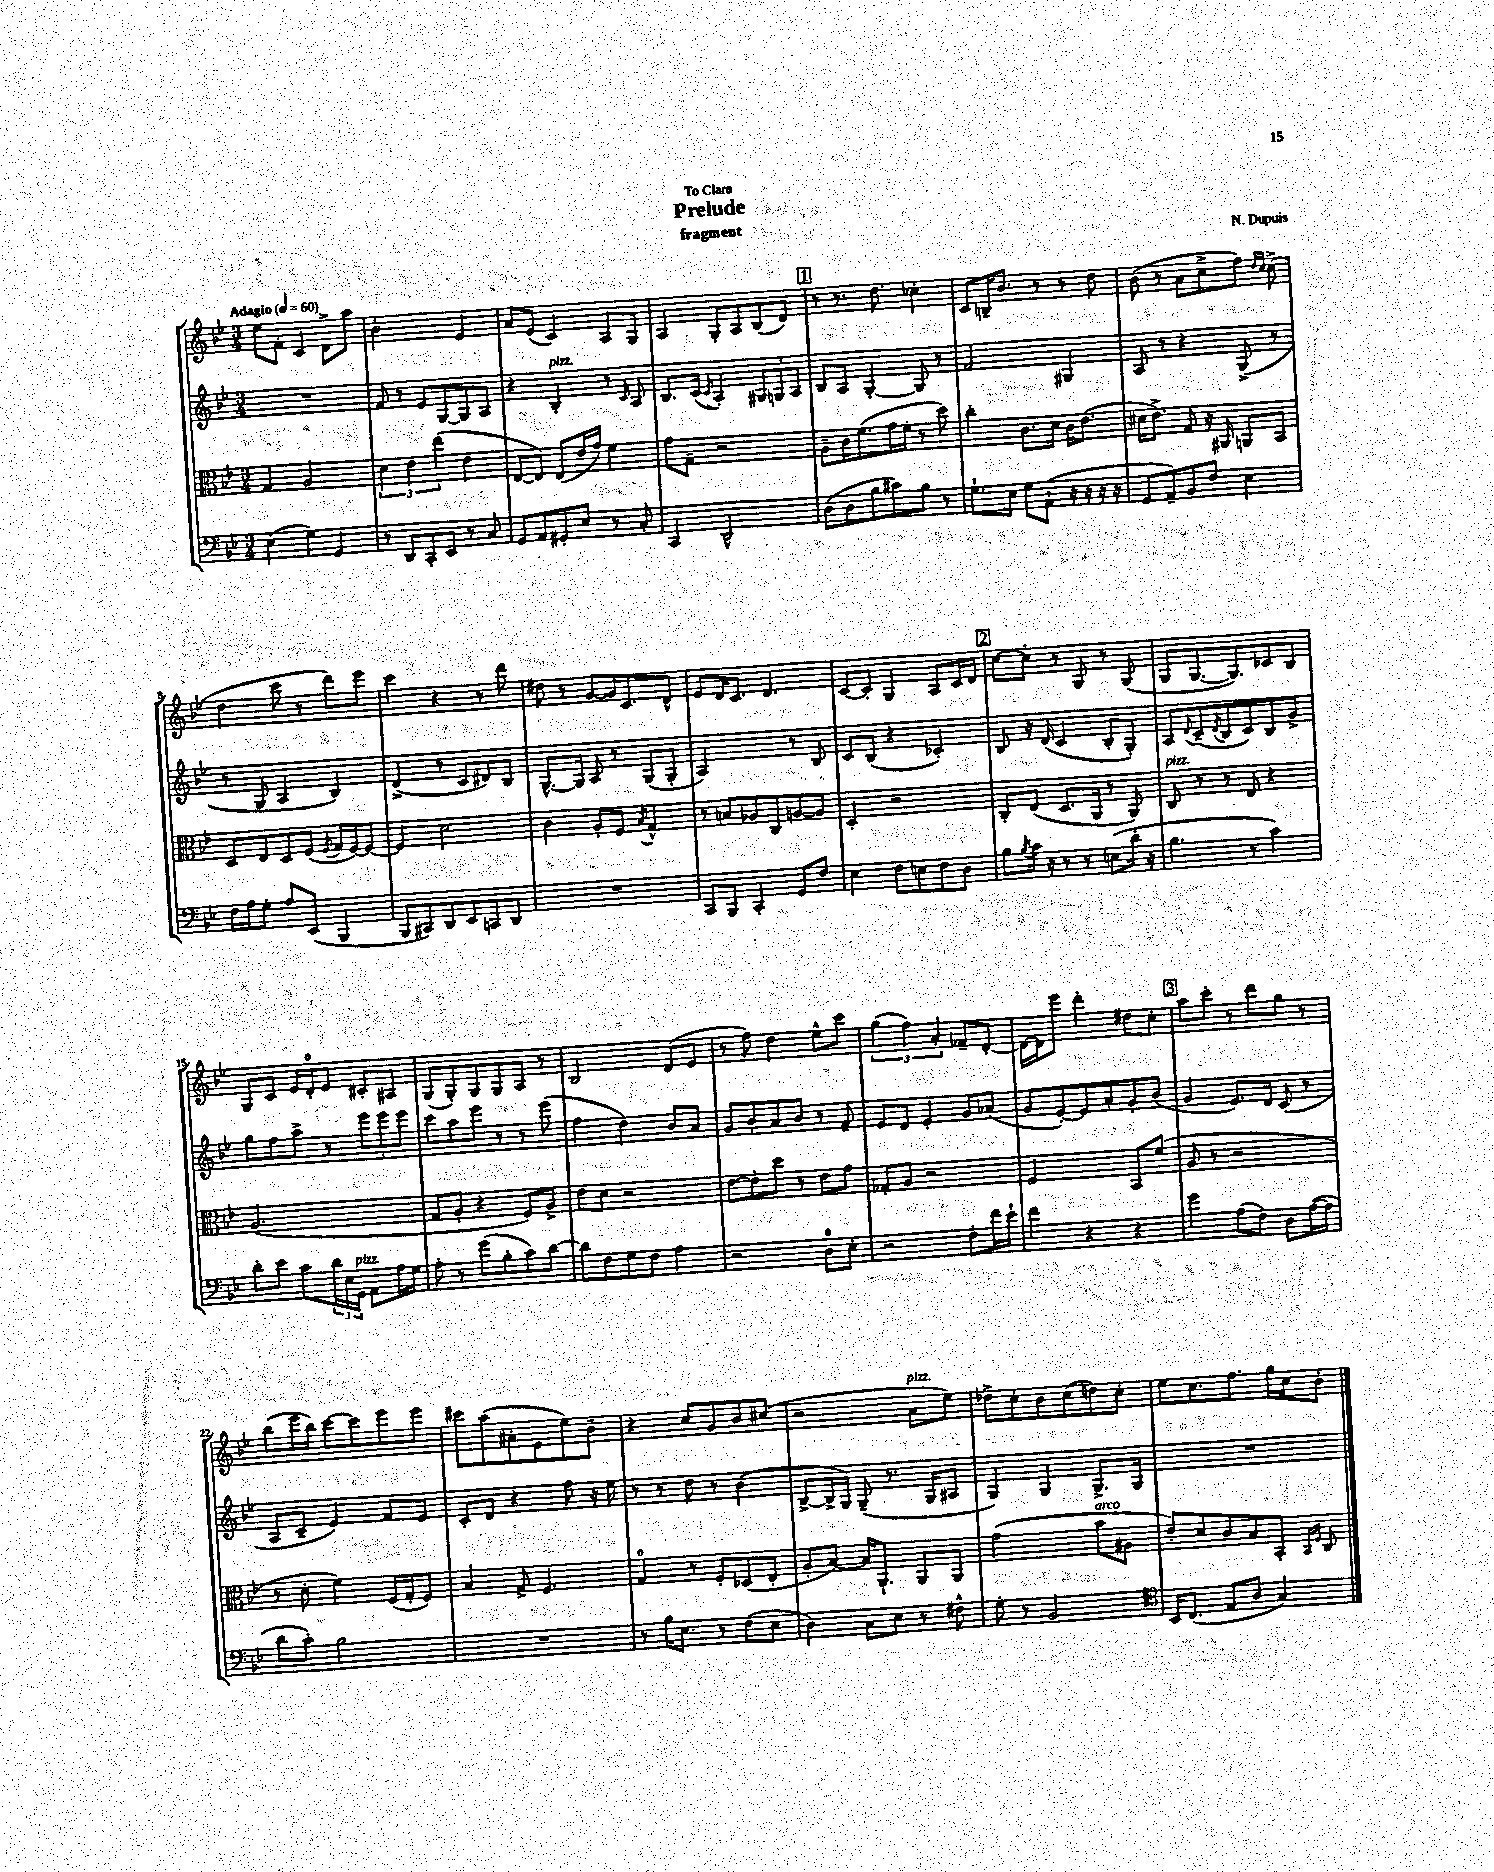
\header { title = "Prelude" composer = "N. Dupuis" subtitle = "fragment" dedication = "To Clara" }
<<
\new StaffGroup <<
\new Staff = "s0" {
    \clef treble \key bes \major \numericTimeSignature \time 3/4 \tempo "Adagio" 4 = 60
    ees''8 f'8-. c'4 d'8-> a''8 |
    bes'2-. ees'4 |
    a'8 ees'8( c'4) a8 g8 |
    a4 g8-. a8 bes8( d'8) |
    \mark \markup { \box "1" } r8 r8. d''8. ces''4-. |
    c'8 b16-- bes'8. r8 r8 d''8 |
    bes'8( r8 a'8 c''8-> f''8) \grace { d''16 c''16 } c''8->( |
    d''4 c'''8 r8 d'''8) ees'''8 |
    c'''4 r4 r8 d'''8 |
    dis''8 r8 g'8~ g'16 c'8. d'8-^ |
    ees'8 d'16 c'8. d'4. |
    c'8~ c'8-. g4 a8 c'16 d'16 |
    \mark \markup { \box "2" } c''8~ c''8-. r8 g8 r8 g8( |
    g8 g8.~ g8.) ces'8 bes8 |
    g8 c'8 ees'16 d'16-0-. ees'8 cis'8-. ais8 |
    g8( g8-.) g8 g8 a8 r8 |
    bes2 d'8( ees'8 |
    r8 f''8) d''4 ees''8-^ c'''8 |
    \tuplet 3/2 { g''4( f''4) a'4-. } fes'8-- d'8~-. |
    d'16~ d'16 ees'''8 d'''4-. dis''8 c''8-. |
    \mark \markup { \box "3" } a''8 c'''8-. r8 d'''8 g''8 r8 |
    bes''8( ees'''16 bes''16) c'''8~ c'''8 ees'''8 ees'''8 |
    cis'''8 a''8( ais'8-. ees'8 ees''8) bes'8-- |
    r4 c''8 g'8 bes'8 cis''8( |
    r2 a'8^\markup { \italic "pizz." } ees''8) |
    des''8-> c''8-. bes'8 c''8( d''8) c''8-. |
    ees''8 c''8. f''8. g''16 c''16 bes'8-. \bar "|." |
}
\new Staff = "s1" {
    \clef treble \key bes \major \numericTimeSignature \time 3/4
    R2. |
    f'8 r8 ees'8 g8~ g8 a8 |
    r4 bes4-.^\markup { \italic "pizz." } r8 \grace { c'16 } a8 |
    bes8. c'16( \acciaccatura { c'8 } a4-.) \tuplet 3/2 { gis8 g8 a8 } |
    \mark \markup { \box "1" } bes8 a8 g4~-. g8 r8 |
    f'2 gis4 |
    a8 r8 r4 g8->( r8 |
    r8 g8 a4 bes4) |
    d'4->( r8 c'8 dis'8) bes8 |
    g8.~-^ g16 a8 r8 g8( g8-. |
    a2) r8 bes8 |
    c'8 bes8( r4 ces'4-.) |
    \mark \markup { \box "2" } bes8 r16 d'16( c'4 bes8-. g8-.) |
    a8 \appoggiatura { d'8 } c'8--( \acciaccatura { d'8 } bes8 c'8) bes8 g'8-> |
    g''8 f''8 a''8-> r8 \tuplet 3/2 { ees'''8 ees'''8 ees'''8 } |
    c'''8 a''8 ees'''8 r8 r8 ees'''8( |
    f''4 d''4) bes'8 a'8 |
    g'8 bes'8-. a'8 bes'8 r8 f'8-- |
    ees'8 d'8 ees'4-. g'8 aes'8( |
    g'8 ees'8~-.) ees'8 a'8-. g'8-. bes'8( |
    \mark \markup { \box "3" } g'4 ees'8.) d'16 c'8( r8 |
    a8 c'8-- ees'4) f'8 ees'8 |
    c'8-. d'8 r4 f''8 r16 ees''16 |
    r8 r8 d''8 r8 bes'4( |
    bes8~-> bes16-> g16) g8--( r8. g16 ais8 |
    g4) g4 g8.-> g16 |
    R2. \bar "|." |
}
\new Staff = "s2" {
    \clef alto \key bes \major \numericTimeSignature \time 3/4
    g4 a2 |
    \tuplet 3/2 { d'4 ees'4 ees''4( } ees'4 |
    ees8~ ees8) ees8( ees'16 g'16) f'4 |
    g'8 g8-- r2 |
    \mark \markup { \box "1" } a8-- c'16 f'8.( g'16 f'16-. r8 d''8) |
    c''4-. c'8. d'16 c'16 ees'8.( |
    dis'16 ees'8.->) g8 r16 ais,16 a,8 bes,8 |
    d8 ees8 d8 f8( \acciaccatura { f8 } g16 f16~) f8~ |
    f4 d'2 |
    c'4 a8-. f8 \acciaccatura { bes8 } g4-^ |
    r8 b8 aes8 c8 a8~ a8 |
    d4-. r2 |
    \mark \markup { \box "2" } c8-. ees8( d8. a,16 r8 a,8) |
    c8^\markup { \italic "pizz." } r8 r8 ees8 r4 |
    a2.( |
    g8 a8-. r4 f8) a8-> |
    ees'8 d'8 r2 |
    ees'8~ ees'8-. d''8 r8 ees'8 g'8 |
    ges8-. a8 r2 |
    f2 bes,8 f'8( |
    \mark \markup { \box "3" } a8 r8 r2 |
    r8 d'8-. f'4) f16( g16-. f8) |
    bes4 g8-> f4. |
    g4-0 r8 f8-. des8( ees8-. |
    a8-. bes8~) bes16 a,8.-! a,8 a,8 |
    g'2( bes'8^\markup { \italic "arco" } ais8 |
    ees'8-.) d'8 c'8 bes8 bes,8-. \grace { bes,16 f16 } c8 \bar "|." |
}
\new Staff = "s3" {
    \clef bass \key bes \major \numericTimeSignature \time 3/4
    ees4( g4) g,4 |
    r8 d,8 c,8-. ees,8 r8 c8 |
    g,8 a,8 gis,8-. ees8 r8 c8-. |
    c,4 d,2-^ |
    \mark \markup { \box "1" } d8( d8 bes8 cis'8) bes8 r8 |
    g8.-! ees16 g8 a,8-!( r16 r16 r16 r16 |
    g,8 a,8--) bes,8 f8 ees4 |
    f16 a16 g8-. a8 ees,8( bes,,4 |
    bes,,8 cis,8) d,8 ees,8 c,8 d,8 |
    R2. |
    c,8 bes,,8 c,4-. g,8 f8 |
    ees4 f8 e8 f8 d8 |
    \mark \markup { \box "2" } bes8 \acciaccatura { bes8 } c'16 r16 r8 r8 e8( d'16-. r16 |
    bes4. r8 c'4) |
    d'8-. ees'8 c'8 \tuplet 3/2 { d'16 ees16 g,16^\markup { \italic "pizz." } } a,8 a16 g16 |
    a8-. r8 g'8( bes8-. c'8) d'8~ |
    d'8 f8 g8 f8 a4 |
    r2 d8-0 ees8-. |
    r2 f8-. f'16 ees'16-! |
    f'4 r4 r4 |
    \mark \markup { \box "3" } g'4 a8( f8) d8 a16~( a16 |
    d'8 c'8-.) bes2 |
    R2. |
    r8 bes16 ees8. r8 f8( ees8 |
    d4) c8 ees8 r8 fis8-^ |
    g8-. r8 bes,2 |
    \clef tenor bes,16 c8.( ees8 a8 g4) \bar "|." |
}
>>
>>
